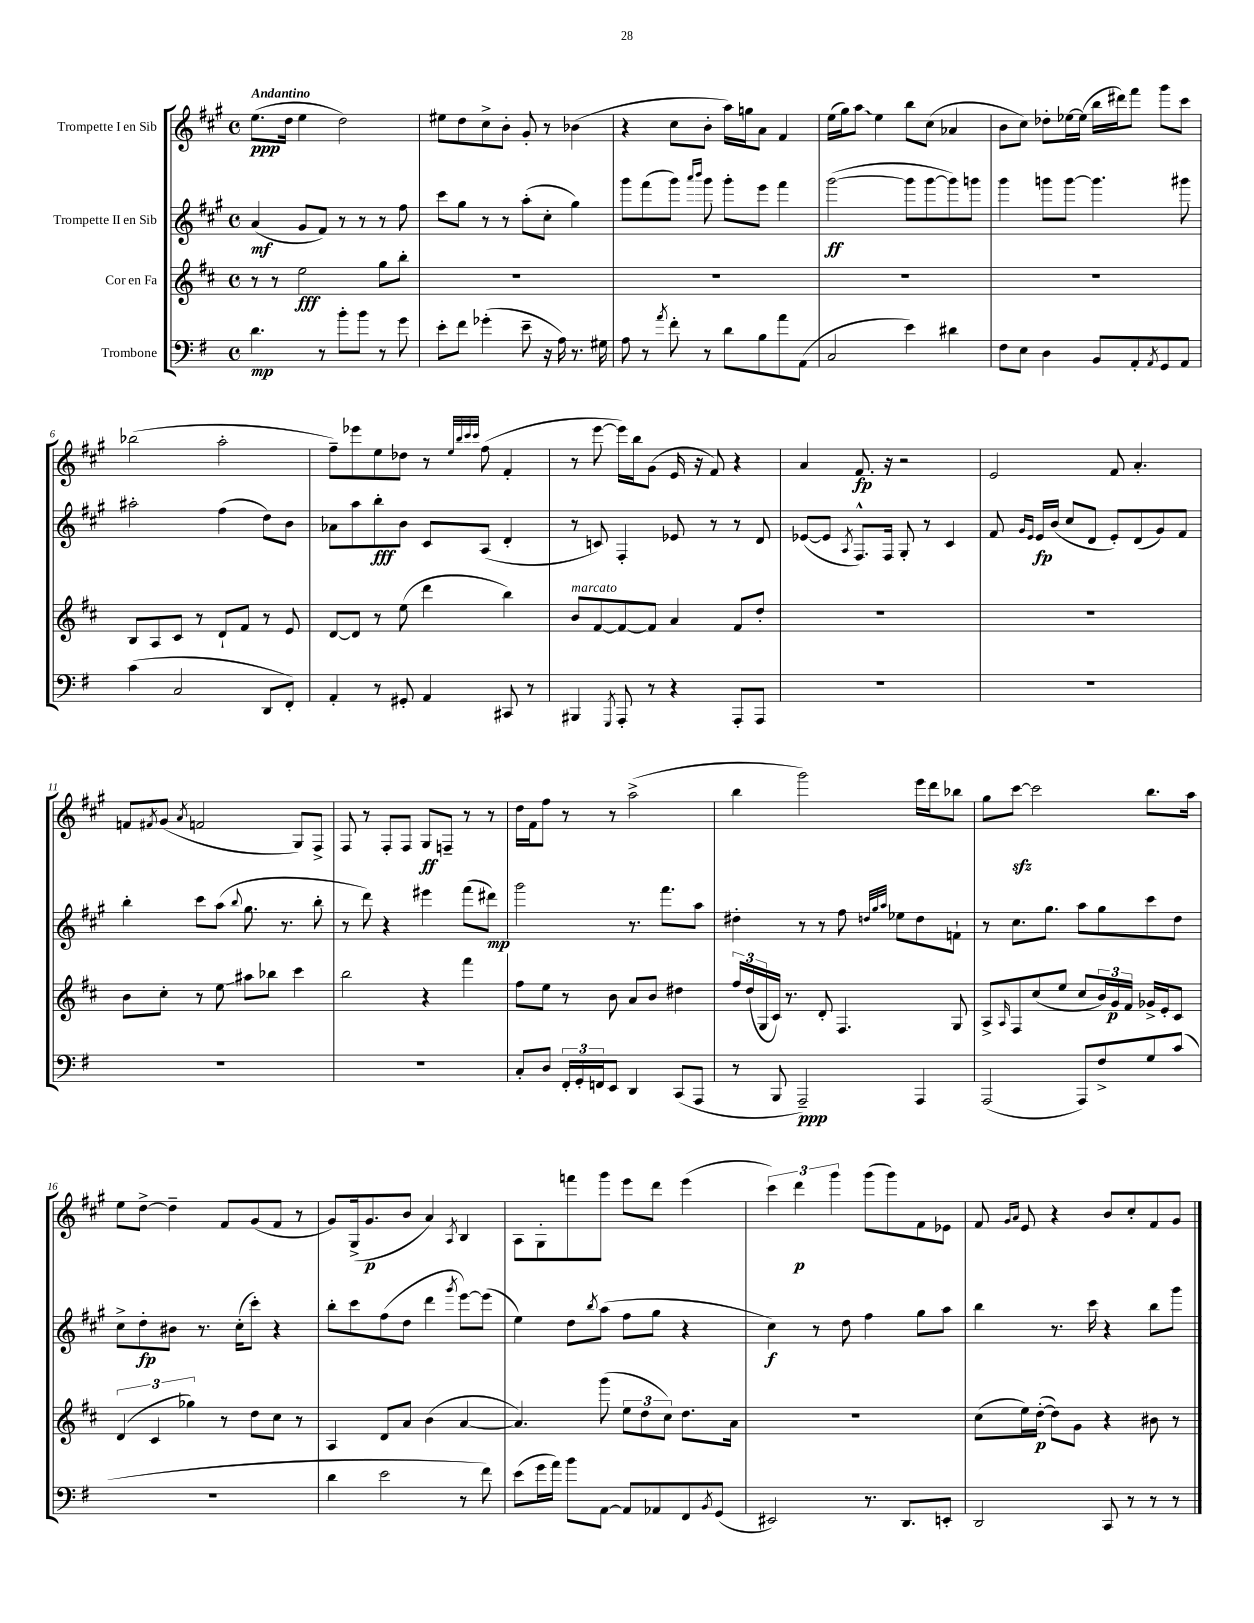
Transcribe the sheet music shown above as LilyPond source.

<<
\new StaffGroup <<
\new Staff = "s0" \with { instrumentName = "Trompette I en Sib" } {
    \clef treble \key a \major \defaultTimeSignature \time 4/4 \tempo "Andantino"
    e''8.\ppp( d''16 e''4 d''2) |
    eis''8 d''8 cis''8-> b'8-. gis'8-. r8 bes'4( |
    r4 cis''8 b'8-. a''16) g''16 a'8 fis'4 |
    e''16( gis''16) \once \override Glissando.style = #'zigzag a''8\glissando e''4 b''8 cis''8( aes'4 |
    b'8 cis''8) des''8-. ees''16~ ees''16( b''16 dis'''16) fis'''8 gis'''8 cis'''8 |
    bes''2( a''2-. |
    fis''8--) ees'''8 e''8 des''8 r8 \grace { e''32 b''32 cis'''32 cis'''32 } fis''8( fis'4-. |
    r8 e'''8~ e'''16) b''16 gis'8( e'16 r16 fis'8) r4 |
    a'4 fis'8.\fp r16 r2 |
    e'2 fis'8 a'4.-. |
    f'8 \acciaccatura { fis'8 } gis'8( \acciaccatura { a'8 } f'2 gis8) fis8-> |
    fis8 r8 fis8-. fis8 gis8\ff f8-- r8 r8 |
    d''16 fis'16 fis''8 r8 r8 a''2->( |
    b''4 gis'''2) e'''16 d'''16 bes''8 |
    gis''8 cis'''8~\sfz cis'''2 b''8. a''16 |
    e''8 d''8~-> d''4-- fis'8 gis'8( fis'8 r8 |
    gis'8) gis16->( gis'8.\p b'8 a'4) \acciaccatura { a8 } b4 |
    a8 gis8-. f'''8 gis'''8 e'''8 d'''8 e'''4( |
    \tuplet 3/2 { cis'''4) d'''4\p gis'''4 } gis'''8( gis'''8) fis'8 ees'8 |
    fis'8 \grace { gis'16 a'16 } e'8 r4 b'8 cis''8-. fis'8 gis'8 \bar "|." |
}
\new Staff = "s1" \with { instrumentName = "Trompette II en Sib" } {
    \clef treble \key a \major \defaultTimeSignature \time 4/4
    a'4\mf( gis'8 fis'8) r8 r8 r8 fis''8 |
    cis'''8 gis''8 r8 r8 a''8-.( cis''8-. gis''4) |
    gis'''8 fis'''8( gis'''8) \grace { a'''16 b'''16 } gis'''8 gis'''8-. e'''8 fis'''4 |
    gis'''2~\ff( gis'''8 gis'''8~ gis'''8) g'''8 |
    gis'''4 g'''8 g'''8~ g'''4. gis'''8 |
    ais''2-. fis''4( d''8) b'8 |
    aes'8 a''8 b''8-.\fff b'8 cis'8 a8( d'4-. |
    r8 c'8) fis4-. ees'8 r8 r8 d'8 |
    ees'8~( ees'8 \acciaccatura { a8 } fis8.-^) fis16 gis8-. r8 cis'4 |
    fis'8 \grace { gis'16 e'16 } e'16\fp b'16( cis''8 d'8 e'8-.) d'8( gis'8) fis'8 |
    b''4-. cis'''8 a''8( \appoggiatura { b''8 } gis''8. r8. b''8-. |
    r8 d'''8) r4 eis'''4 fis'''8( dis'''8\mp) |
    gis'''2 r8. fis'''8. a''8 |
    dis''4-. r8 r8 fis''8 \grace { d''32 gis''32 a''32 } ees''8 d''8 f'8-! |
    r8 cis''8. gis''8. a''8 gis''8 cis'''8 d''8 |
    cis''8-> d''8-.\fp bis'8 r8. cis''16-.( cis'''8-.) r4 |
    b''8-. cis'''8 fis''8( d''8 d'''4 \acciaccatura { gis'''8 } e'''8~) e'''8( |
    e''4) d''8 \acciaccatura { b''8 } a''8( fis''8 gis''8 r4 |
    cis''4\f) r8 d''8 fis''4 gis''8 a''8 |
    b''4 r8. cis'''16 r4 b''8 gis'''8 \bar "|." |
}
\new Staff = "s2" \with { instrumentName = "Cor en Fa" } {
    \clef treble \key d \major \defaultTimeSignature \time 4/4
    r8 r8 e''2\fff g''8 b''8-. |
    R1 |
    R1 |
    R1 |
    R1 |
    b8 a8 cis'8 r8 d'8-! fis'8 r8 e'8 |
    d'8~ d'8 r8 e''8( d'''4 b''4) |
    b'8^\markup { \italic "marcato" } fis'8~ fis'8~ fis'8 a'4 fis'8 d''8-. |
    R1 |
    R1 |
    b'8 cis''8-. r8 e''8\glissando ais''8 bes''8 cis'''4 |
    b''2 r4 fis'''4 |
    fis''8 e''8 r8 b'8 a'8 b'8 dis''4 |
    \tuplet 3/2 { fis''16 d''16( g16 } cis'16) r8. d'8-. fis4. g8 |
    a8-> \grace { a16 } fis8 cis''8( e''8 cis''8 \tuplet 3/2 { b'16) g'16\p fis'16 } ges'16-> e'16-. cis'8 |
    \tuplet 3/2 { d'4( cis'4 ges''4) } r8 d''8 cis''8 r8 |
    a4 d'8 a'8 b'4( a'4~ |
    a'4.) g'''8( \tuplet 3/2 { e''8 d''8 cis''8) } d''8. a'16 |
    R1 |
    cis''8( e''16) d''16~-.\p( d''8) g'8 r4 bis'8 r8 \bar "|." |
}
\new Staff = "s3" \with { instrumentName = "Trombone" } {
    \clef bass \key g \major \defaultTimeSignature \time 4/4
    d'4.\mp r8 b'8-. b'8 r8 g'8 |
    e'8-. fis'8 ges'4-.( e'8-- r16 a16) r8. gis16 |
    a8 r8 \acciaccatura { a'8 } fis'8-. r8 d'8 b8 a'8 a,8( |
    c2 e'4) dis'4 |
    fis8 e8 d4 b,8 a,8-. \acciaccatura { a,8 } g,8 a,8 |
    c'4( c2 d,8 fis,8-.) |
    a,4-. r8 gis,8-. a,4 cis,8 r8 |
    bis,,4 \acciaccatura { g,,8 } a,,8-. r8 r4 a,,8-. a,,8 |
    R1 |
    R1 |
    R1 |
    R1 |
    c8-. d8 \tuplet 3/2 { fis,16-. g,16-. f,16 } e,8 d,4 c,8( a,,8 |
    r8 b,,8 a,,2--\ppp) a,,4 |
    a,,2( a,,8) fis8-> g8 c'8( |
    R1 |
    d'4 e'2 r8 fis'8) |
    e'8( g'16 a'16) b'8 a,8~ a,8 aes,8 fis,8 \acciaccatura { b,8 } g,8( |
    eis,2) r8. d,8. e,8-. |
    d,2 c,8 r8 r8 r8 \bar "|." |
}
>>
>>
